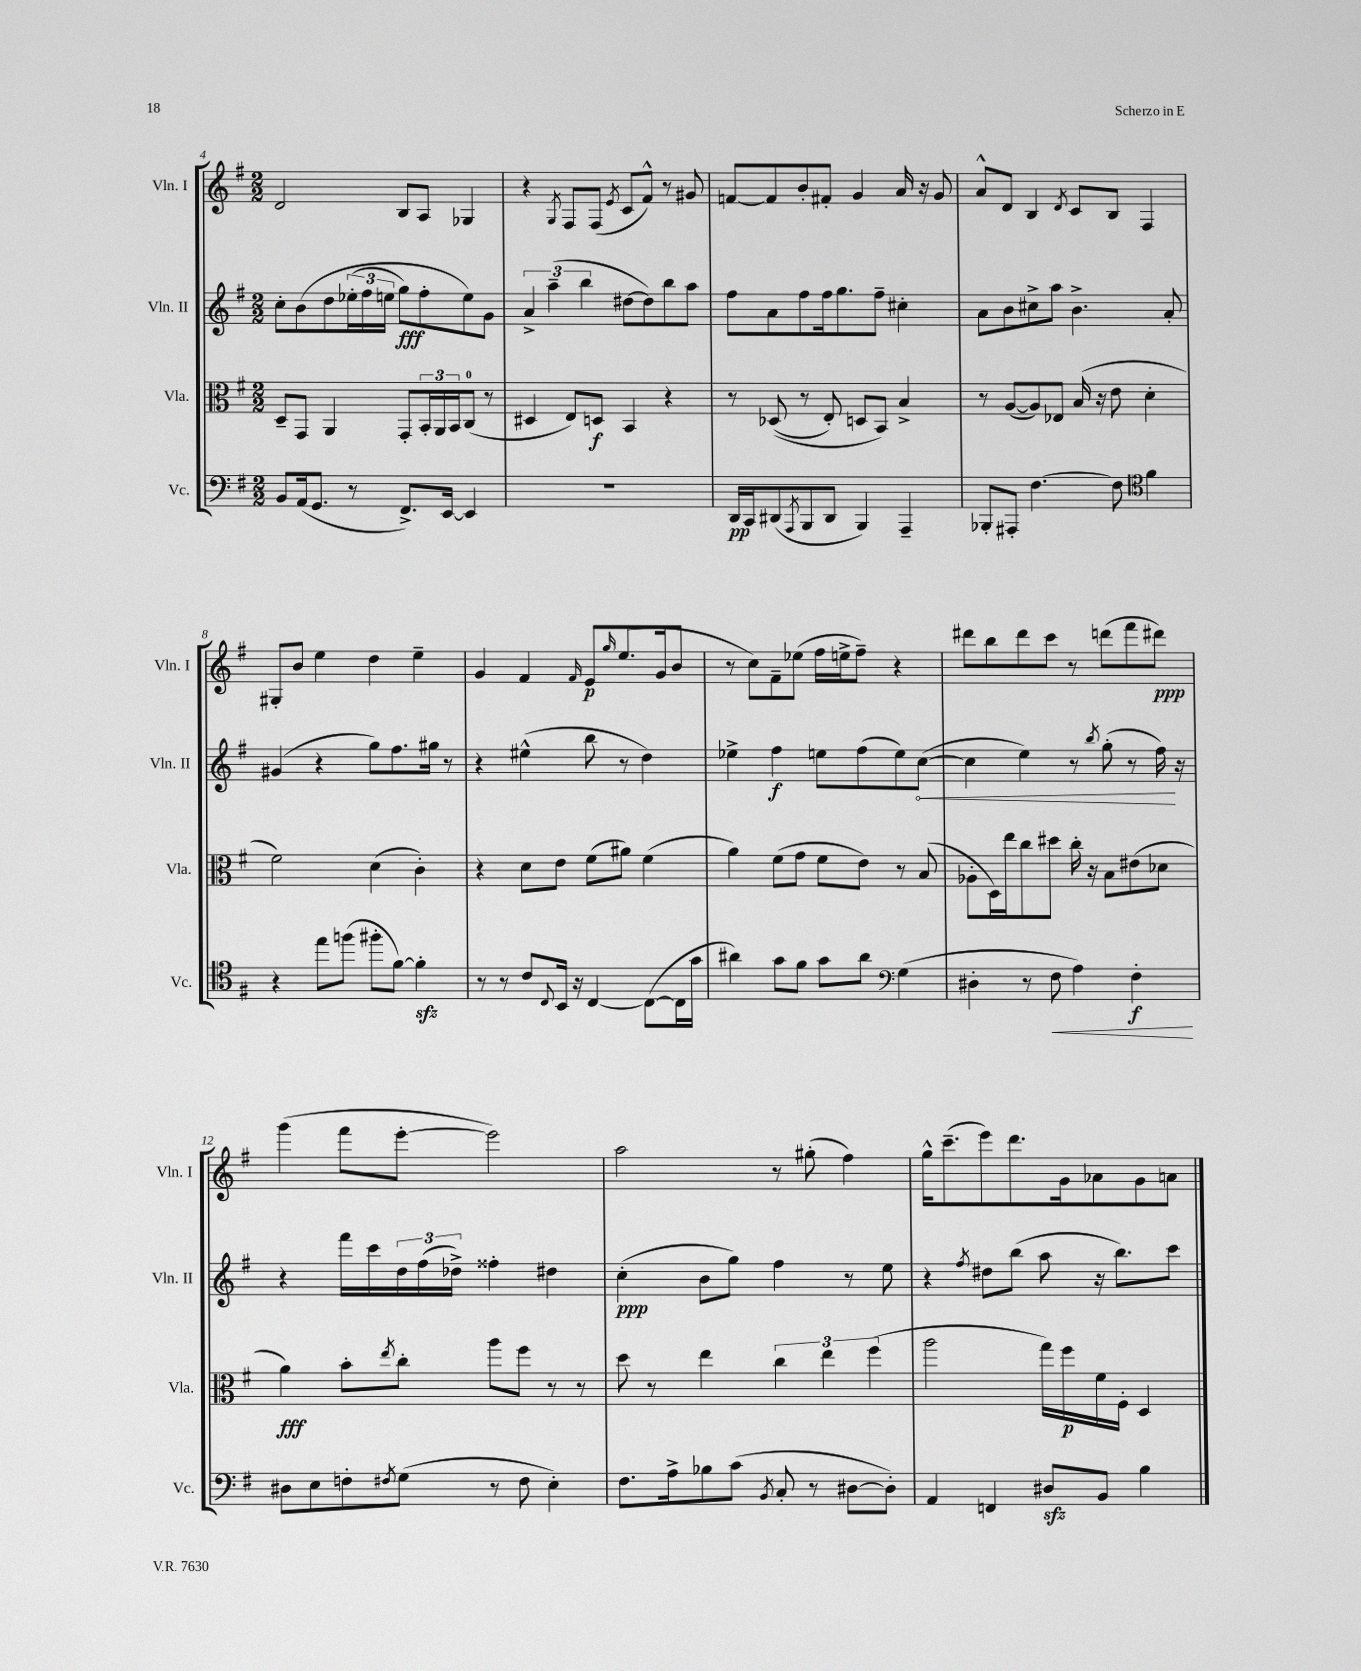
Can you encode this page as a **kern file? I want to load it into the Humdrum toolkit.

**kern	**kern	**kern	**kern
*staff4	*staff3	*staff2	*staff1
*clefF4	*clefC3	*clefG2	*clefG2
*k[f#]	*k[f#]	*k[f#]	*k[f#]
*M2/2	*M2/2	*M2/2	*M2/2
8BB	8D~	8cc'	2d
(16AA	8GG	&(8b	.
8.GG	.	.	.
.	4AA	8dd	.
8r	.	(24ee-'	.
.	.	24ff#	.
.	.	24ee	.
8.FF#^)	8GG'	8gg)	8B
.	24BB'	8ff#'	8A
.	24AA	.	.
[16EE	.	.	.
.	24BB	.	.
4EE]	(8C	8ee&)	4G-
.	8r	8g	.
=	=	=	=
1r	4D#	6a^	4r
.	.	(6aa~	.
.	.	.	8qG
.	8E)	.	8F#
.	.	6bb	.
.	8D	.	(8F#
.	.	.	8qe
.	4BB	[8dd#	8c
.	.	8dd#])	8f#^^)
.	4r	8bb	8r
.	.	8aa	8g#
=	=	=	=
16DD	8r	8ff#	[8f
16CC	.	.	.
(8DD#	&((8D-	8a	8f]
8qAAA	.	.	.
8BBB	8r	8ff#	8b'
8DD#	8E')	16ff#	8f#'
.	.	8.gg	.
4BBB)	8D	.	4g
.	8BB&)	8ff#~	.
4AAA~	4B^	4cc#'	16a
.	.	.	16r
.	.	.	8g
=	=	=	=
8BBB-'	8r	8a	8a^^
8AAA#'	([8A	8b	8d
[4.F#	8A])	8cc#^	4B
.	8E-	8aa	.
.	.	.	8qd
.	(16B	4.b^	8c
.	16r	.	.
8F#]	8e	.	8B
*clefC4	*	*	*
4f#	4d'	.	4F#
.	.	8a'	.
=	=	=	=
4r	2f#)	(4g#	8G#'
.	.	.	8b
8ee	.	4r	4ee
(8ff	.	.	.
8ff#'	(4d	8gg)	4dd
[8f#)	.	8.ff#	.
4f#']	4c')	.	4ee~
.	.	16gg#	.
.	.	8r	.
=	=	=	=
8r	4r	4r	4g
8r	.	.	.
8c	8d	(4ee#^^	4f#
8qqC	.	.	.
16BB	8e	.	.
16r	.	.	.
.	.	.	16qqf#
[4C	(8f#	8bb	8e
.	.	.	16qqgg
.	8a#)	8r	(8.ee
(8C_	(4f#	4dd)	.
.	.	.	16g
16C]	.	.	8b
16g	.	.	.
=	=	=	=
4a#)	4a)	4ee-^	8r
.	.	.	8cc)
8g	(8f#	4ff#	8f#~
8f#	8g	.	(8ee-
8g	8f#	8ee	16ff#
.	.	.	16ee^
8a#	8e)	(8ff#	8ff#~)
*clefF4	*	*	*
(4G	8r	8ee)	4r
.	(8B	([8cc	.
=	=	=	=
4D#'	8A-'	4cc]	8ddd#
.	16D)	.	8bb
.	16ee	.	.
8r	8cc	4ee)	8ddd#
8F#	8dd#	.	8ccc
4A)	16cc'	8r	8r
.	16r	.	.
.	.	8qbb	.
.	8B	(8gg'	(8ddd
4F#'	(8e#	8r	8fff#
.	8d-	16ff#)	8ddd#)
.	.	16r	.
=	=	=	=
8D#	4a)	4r	(4ggg
8E	.	.	.
8F'	8b'	16fff#	8fff#
.	.	16ccc	.
8qF#	8qee	.	.
(8G	8cc'	24dd	[8eee'
.	.	(24ff#	.
.	.	24dd-^)	.
8r	8aa	4ff##'	2eee])
8F#	8ff#	.	.
4E')	8r	4dd#	.
.	8r	.	.
=	=	=	=
8.F#	8dd	(4cc'	2aa
.	8r	.	.
16A^	.	.	.
8B-	4ee	8b	.
(8c	.	8gg)	.
8qBB	.	.	.
8C'	6cc	4ff#	8r
8r	.	.	(8gg#'
.	6ee	.	.
[8D#	.	8r	4ff#)
.	(6ff#	.	.
8D#'])	.	8ee	.
=	=	=	=
4AA	2aa	4r	16gg^^
.	.	.	(8.ccc~
.	.	8qff#	.
4FF	.	8dd#	8eee)
.	.	(8bb	8.ddd
8D#	16gg)	8aa	.
.	16ff#	.	16g
8BB	16f#	16r	8a-
.	16F#'	8.bb)	.
4B	4D	.	8g
.	.	8ccc	8a
==	==	==	==
*-	*-	*-	*-
